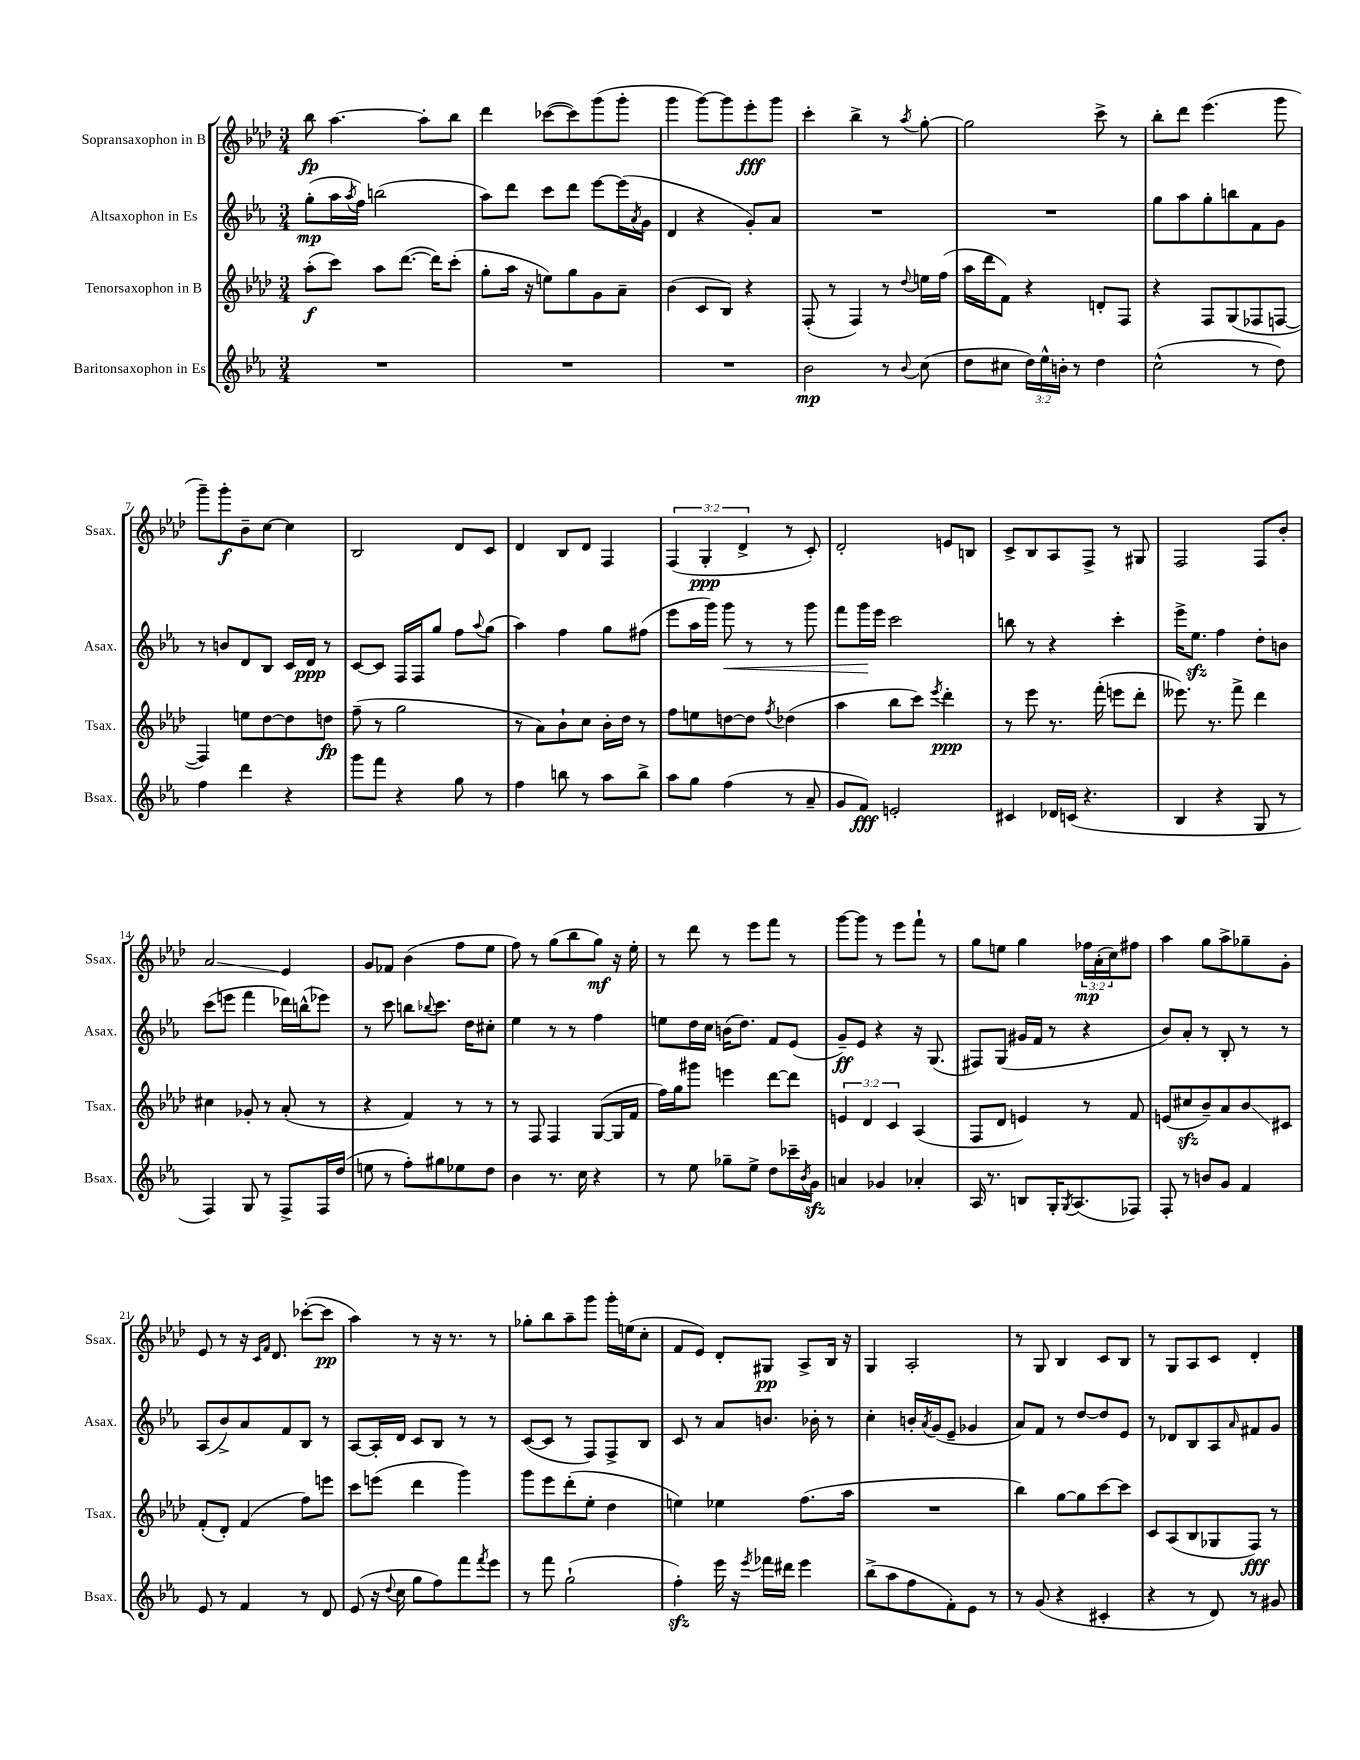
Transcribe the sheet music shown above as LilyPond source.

<<
\new StaffGroup <<
\new Staff = "s0" \with { instrumentName = "Sopransaxophon in B" shortInstrumentName = "Ssax." } {
    \clef treble \key aes \major \numericTimeSignature \time 3/4 \override Staff.TupletNumber.text = #tuplet-number::calc-fraction-text
    bes''8\fp aes''4.~ aes''8-. bes''8 |
    des'''4 ces'''8~( ces'''8) g'''8( g'''8-. |
    g'''4 g'''8~) g'''8 ees'''8-.\fff g'''8 |
    c'''4-. bes''4-> r8 \acciaccatura { aes''8 } g''8~-. |
    g''2 c'''8-> r8 |
    bes''8-. des'''8 ees'''4.( g'''8 |
    g'''8--) g'''8-.\f bes'8-- c''8~ c''4 |
    bes2 des'8 c'8 |
    des'4 bes8 des'8 f4 |
    \tuplet 3/2 { f4( g4-.\ppp des'4-> } r8 c'8-.) |
    des'2-. e'8 b8 |
    c'8-> bes8 aes8 f8-> r8 gis8 |
    f2 f8 bes'8-. |
    aes'2\glissando ees'4 |
    g'8 fes'8 bes'4( f''8 ees''8 |
    f''8) r8 g''8( bes''8 g''8\mf) r16 ees''16-. |
    r8 des'''8 r8 ees'''8 f'''8 r8 |
    g'''8~ g'''8 r8 ees'''8 f'''8-! r8 |
    g''8 e''8 g''4 \tuplet 3/2 { fes''16\mp aes'16-.( c''16) } fis''8 |
    aes''4 g''8 aes''8-> ges''8-- g'8-. |
    ees'8 r8 r16 \grace { c'16 f'16 } des'8. ces'''8~-.( ces'''8\pp |
    aes''4) r8 r16 r8. r8 |
    ges''8-. bes''8 aes''8-- g'''8 g'''16-. e''16( c''8-. |
    f'8 ees'8) des'8-. gis8\pp aes8-> bes16 r16 |
    g4 aes2-. |
    r8 g8 bes4 c'8 bes8 |
    r8 g8 aes8 c'8 des'4-. \bar "|." |
}
\new Staff = "s1" \with { instrumentName = "Altsaxophon in Es" shortInstrumentName = "Asax." } {
    \clef treble \key ees \major \numericTimeSignature \time 3/4
    g''8-.\mp( aes''16 \acciaccatura { aes''8 } f''16) b''2( |
    aes''8) d'''8 c'''8 d'''8 ees'''8~ ees'''16( \acciaccatura { aes'8 } g'16 |
    d'4 r4 g'8-.) aes'8 |
    R2. |
    R2. |
    g''8 aes''8 g''8-. b''8 f'8 g'8 |
    r8 b'8 d'8 bes8 c'16 d'16\ppp r8 |
    c'8~ c'8 f16 f16 g''8 f''8 \appoggiatura { aes''8 } g''8( |
    aes''4) f''4 g''8 fis''8( |
    ees'''8 aes''16 g'''16) g'''8\< r8 r8 g'''8 |
    f'''8 g'''16\! ees'''16 c'''2 |
    b''8 r8 r4 c'''4-. |
    ees'''16-> ees''8.\sfz f''4 d''8-. b'8 |
    c'''8( e'''8 f'''4 des'''16) b''16-^( ees'''8) |
    r8 c'''8 b''8 \appoggiatura { bes''8 } c'''8. d''16 cis''8-. |
    ees''4 r8 r8 f''4 |
    e''8 d''16 c''16 b'16( d''8.) f'8 ees'8( |
    g'8--\ff) ees'8 r4 r16 g8.( |
    fis8) g8( gis'16 f'16 r8 r4 |
    bes'8) aes'8-. r8 bes8-. r8 r8 |
    aes8( bes'8->) aes'8 f'8 bes8 r8 |
    aes8~ aes16-. d'16 c'8 bes8 r8 r8 |
    c'8~( c'8 r8 f8) f8-> bes8 |
    c'8 r8 aes'8 b'8. bes'16-. r8 |
    c''4-. b'16-. \acciaccatura { aes'8 } g'16( ees'8-- ges'4 |
    aes'8) f'8 r8 d''8~ d''8 ees'8 |
    r8 des'8 bes8 aes8 \grace { aes'16 } fis'8 g'8 \bar "|." |
}
\new Staff = "s2" \with { instrumentName = "Tenorsaxophon in B" shortInstrumentName = "Tsax." } {
    \clef treble \key aes \major \numericTimeSignature \time 3/4 \override Staff.TupletNumber.text = #tuplet-number::calc-fraction-text
    aes''8-.\f( c'''8) aes''8 des'''8.~( des'''16) c'''8-.( |
    g''8-. aes''16 r16 e''8) g''8 g'8 aes'8-- |
    bes'4( c'8 bes8) r4 |
    f8-.( r8 f4) r8 \appoggiatura { des''8 } e''16 f''16( |
    aes''16 des'''16 f'8) r4 d'8-. f8 |
    r4 f8 g8( fes8 f8~ |
    f4) e''8 des''8~ des''8 d''8\fp |
    f''8--( r8 g''2 |
    r8 aes'8) bes'8-! c''8 bes'16-. des''16 r8 |
    f''8 e''8 d''8~ d''8 \acciaccatura { f''8 } des''4( |
    aes''4 bes''8 c'''8) \acciaccatura { ees'''8 } des'''4-.\ppp |
    r8 ees'''8 r8. f'''16-.( e'''8 des'''8-. |
    eeses'''8.) r8. f'''8-> des'''4 |
    cis''4 ges'8-. r8 aes'8-.( r8 |
    r4 f'4) r8 r8 |
    r8 f8 f4 g8~( g16 f'16 |
    f''16) g''16 gis'''8 e'''4 des'''8~ des'''8 |
    \tuplet 3/2 { e'4 des'4 c'4 } aes4( |
    f8 des'8 e'4) r8 f'8 |
    e'8( cis''8\sfz bes'8--) aes'8 bes'8\glissando cis'8 |
    f'8-.( des'8-.) f'4( f''8) e'''8 |
    c'''8 e'''8( des'''4 g'''4) |
    g'''8 ees'''8 des'''8-.( ees''8-. des''4 |
    e''4) ees''4 f''8.( aes''16 |
    R2. |
    bes''4) g''8~ g''8 c'''8~ c'''8 |
    c'8 aes8( bes8 ges8 f8\fff) r8 \bar "|." |
}
\new Staff = "s3" \with { instrumentName = "Baritonsaxophon in Es" shortInstrumentName = "Bsax." } {
    \clef treble \key ees \major \numericTimeSignature \time 3/4 \override Staff.TupletNumber.text = #tuplet-number::calc-fraction-text
    R2. |
    R2. |
    R2. |
    bes'2\mp r8 \appoggiatura { bes'8 } c''8( |
    d''8 cis''8 \tuplet 3/2 { d''16) ees''16-^ b'16-. } r8 d''4 |
    c''2-^( r8 d''8) |
    f''4 d'''4 r4 |
    g'''8 f'''8 r4 g''8 r8 |
    f''4 b''8 r8 aes''8 b''8-> |
    aes''8 g''8 f''4( r8 aes'8-- |
    g'8 f'8\fff) e'2-. |
    cis'4 des'16 c'16( r4. |
    bes4 r4 g8 r8 |
    f4) g8 r8 f8-> f16 d''16( |
    e''8 r8 f''8-.) gis''8 ees''8 d''8 |
    bes'4 r8. c''16 r4 |
    r8 ees''8 ges''8-- ees''8-> d''8 ces'''16-- \acciaccatura { bes'8 } g'16\sfz |
    a'4 ges'4 aes'4-. |
    aes16 r8. b8 g16-. \acciaccatura { g8 } aes8.( fes8) |
    f8-. r8 b'8 g'8 f'4 |
    ees'8 r8 f'4 r8 d'8 |
    ees'8( r16 \appoggiatura { d''8 } c''16 g''8 f''8) f'''8 \acciaccatura { f'''8 } ees'''8 |
    r8 f'''8 g''2-!( |
    f''4-.\sfz) ees'''16 r16 \acciaccatura { ees'''8 } fes'''16 dis'''16 ees'''4 |
    bes''8->( aes''8 f''8 f'8-.) ees'8 r8 |
    r8 g'8( r4 cis'4-. |
    r4 r8 d'8) r8 gis'8 \bar "|." |
}
>>
>>
